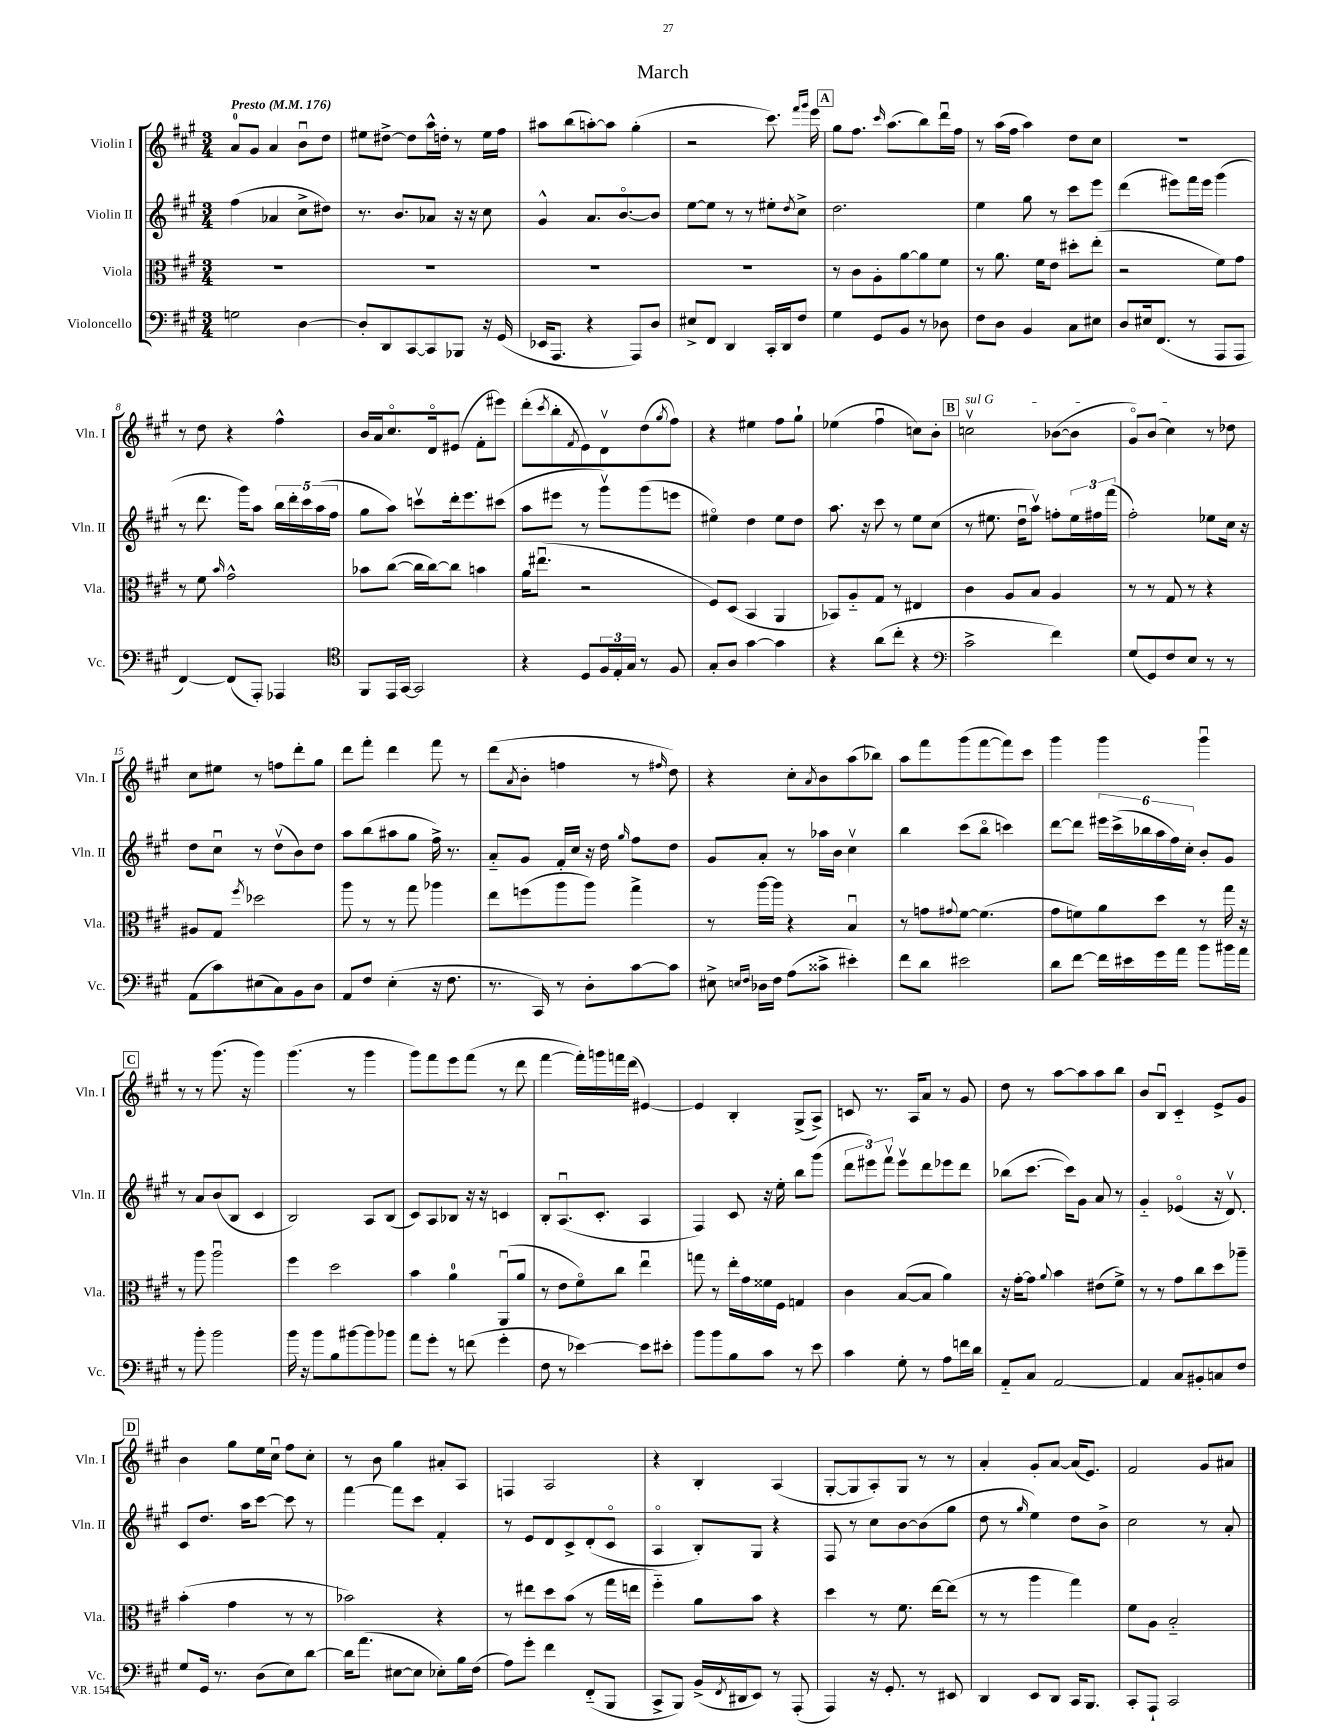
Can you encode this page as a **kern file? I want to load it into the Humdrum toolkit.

**kern	**kern	**kern	**kern
*staff4	*staff3	*staff2	*staff1
*clefF4	*clefC3	*clefG2	*clefG2
*k[f#c#g#]	*k[f#c#g#]	*k[f#c#g#]	*k[f#c#g#]
*M3/4	*M3/4	*M3/4	*M3/4
*MM176	*MM176	*MM176	*MM176
2G	2.r	(4ff#	8a
.	.	.	8g#
.	.	4a-	4a
[4D	.	8cc#^	8bu
.	.	8dd#)	8dd
=	=	=	=
8D']	2.r	8.r	8ee#
8DD	.	.	[8dd#^
.	.	8.b	.
[8CC#	.	.	8dd#]
8CC#]	.	8a-	16aa^^
.	.	.	16dd'
8BBB-	.	16r	8r
.	.	16r	.
16r	.	8cc#	16ee#
(16GG#	.	.	16ff#
=	=	=	=
16EE-	2.r	4g#^^	8aa#
8.AAA	.	.	.
.	.	.	(8bb
4r	.	8.a	[8aa')
.	.	.	8aa]
.	.	[8.bo	.
8AAA)	.	.	(4gg#'
8D	.	8b]	.
=	=	=	=
8E#^	2.r	[8ee	2r
8FF#	.	8ee]	.
4DD	.	8r	.
.	.	8r	.
16CC#'	.	8ee#'	8.ccc#)
16DD	.	.	.
.	.	8qdd	.
8F#	.	8cc#^	.
.	.	.	16qqfff#
.	.	.	16qqggg#
.	.	.	16eee
=	=	=	=
4G#	8r	2.dd	8gg#
.	8c#	.	8.ff#
8GG#	8A'	.	.
.	.	.	16qqccc#
.	.	.	(8.aa
8BB	[8a	.	.
8r	8a]	.	8bb)
8D-	8f#	.	16dddu
.	.	.	16ff#
=	=	=	=
8F#	8r	4ee	8r
8D	8.a	.	(16aa
.	.	.	16ff#
4BB	.	8gg#	4aa)
.	16f#	.	.
.	8e	8r	.
8C#	8dd#'	8ccc#	8dd
8E#	(8ee'	8eee	8cc#
=	=	=	=
8D	2r	(4ddd	2.r
16E#	.	.	.
(8.FF#	.	.	.
.	.	8eee#)	.
8r	.	16fff#	.
.	.	16eee#	.
8AAA	8f#)	(4ggg#	.
8AAA	8g#	.	.
=	=	=	=
[4FF#)	8r	8r	8r
.	8f#	8.ddd	8dd
.	16qqb	.	.
(8FF#]	2g#^^	.	4r
.	.	16ggg#)	.
8AAA')	.	8aa	.
4AAA-	.	20bb	4ff#^^
.	.	20ddd'	.
.	.	20ccc#	.
.	.	(20aa	.
.	.	20ff#	.
=	=	=	=
*clefC4	*	*	*
8FF#	8b-	8gg#	16b
.	.	.	16a
16EE	([8cc#	8aa)	8.cc#o
[16GG#	.	.	.
2GG#]	16cc#]	8cccv	.
.	[16cc#)	.	16do
.	8cc#]	16ddd'	(8e#
.	.	8.eee	.
.	4b	.	8f#'
.	.	(8ccc#	8eee#)
=	=	=	=
4r	16a	8aa	(8ddd'
.	(8.ee#u	.	.
.	.	.	8qccc#
.	.	8eee#	8bb'
.	.	.	8qf#
8D	2r	8r	8e)
24F#	.	8ggg#v)	8dv
24E'	.	.	.
24G#	.	.	.
8r	.	(8ggg#	(8dd
.	.	.	8qgg#
8F#	.	8eee	8ff#)
=	=	=	=
8G#'	8F#)	4ee#o)	4r
8A	(8D	.	.
[4g#	4BB	4dd	4ee#
4g#]	4AA	8ee#	8ff#
.	.	8dd	8gg#`
=	=	=	=
4r	8BB-)	8.aa	(4ee-
.	8A'~	.	.
.	.	16r	.
(8a	8G#	8ccc#	4ff#u
8cc#'	8r	8r	.
4r	4E#	8ee	8cc)
.	.	(8cc#	8b'
=	=	=	=
*clefF4	*	*	*
2c#^	4c#	8r	2ccv
.	.	8.ee#	.
.	8A	.	.
.	.	16ddu	.
.	8B	8aav)	.
4f#)	4A	8ff'	([8b-
.	.	24ee#	8b-]
.	.	24ff#	.
.	.	(24fff#	.
=	=	=	=
(8G#	8r	2ff#')	8g#o)
8GG#)	8r	.	(8b
8F#	8G#	.	4cc#)
8E	8r	.	.
8r	4r	8ee-	8r
8r	.	16cc#	8dd-
.	.	16r	.
=	=	=	=
(8AA	8A#	8dd	8cc#
8c#)	8G#	8cc#u	8ee#
.	8qff#	.	.
(8E#	2dd-	8r	8r
8C#)	.	(8ddv	8ff
8BB	.	8b)	8ddd'
8D	.	8dd	8gg#
=	=	=	=
8AA	8aa	8aa	8ddd
8F#	8r	(8bb	8fff#'
(4E'	8r	8aa#	4ddd
.	8gg#	8gg#	.
16r	4aa-	16ff#^)	8fff#
8.F#	.	8.r	.
.	.	.	8r
=	=	=	=
8.r	8ee	8a'~	(8ddd
.	.	.	8qa
.	(8ff	8g#	8b'
16CC#)	.	.	.
8r	8aa	16f#'	4ff
.	.	16cc#	.
8D'	8aa)	16r	.
.	.	16dd	.
.	.	16qqgg#	.
[8c#	4gg#^	8ff#	8r
.	.	.	16qqff#
8c#]	.	8dd	8dd)
=	=	=	=
8E#^	8r	8g#	4r
16qqE	.	.	.
16qqF#	.	.	.
16D-	[16aa	8a'	.
16F#	16aa]	.	.
(8A	4r	8r	8cc#'
.	.	.	8qa
8c##^	.	16aa-	8b
.	.	16b	.
4e#')	4Bu	4cc#v	(8aa
.	.	.	8bb-)
=	=	=	=
8f#	8r	4bb	8aa
8d	8g	.	8fff#
.	8qqg#	.	.
2e#	[8f#	(8ccc#	(8ggg#
.	(4.f#]	8bbo	[8fff#
.	.	4ccc)	8fff#])
.	.	.	8ccc#
=	=	=	=
8d	8g#	[8ddd	4ggg#
[8f#	8f)	8ddd]	.
16f#]	8a	24eee#	4ggg#
.	.	(24ccc#^	.
16e#	.	.	.
.	.	24bb-	.
16g#	8dd	24aa	.
.	.	24ff#)	.
16a	.	.	.
.	.	24cc#'	.
8b	8r	8b'	4ggg#u
16b#	16gg#	8g#	.
16a	16r	.	.
=	=	=	=
8r	8r	8r	8r
8b'	8aa	8a	8r
2b	2aau	(8b	(8.ggg#
.	.	8B	.
.	.	.	16r
.	.	4c#	4ggg#)
=	=	=	=
16b	4ff#	2B)	(4.ggg#
16r	.	.	.
8b	.	.	.
8B	2dd	.	.
[8b#	.	.	8r
8b#]	.	8A	4ggg#
8b-	.	(8B	.
=	=	=	=
8a	4b	8c#)	8ggg#)
8g#'	.	8A	8fff#
8r	4a	8B-	8eee
(8f	.	16r	(8fff#
.	.	16r	.
4g#'	(8AAu	4c	8r
.	8a	.	8ddd
=	=	=	=
8F#	8r	8B'	[4fff#
8r	8e	(8.Au	.
[4e-)	8f#o)	.	16fff#'])
.	.	8.c#'	16ggg
.	8cc#	.	16fff
.	.	.	(16ddd
8e-]	4eeu	4A	[4e#)
8e#'	.	.	.
=	=	=	=
8b	8gg	4F#)	4e#]
8b	8r	.	.
8B	16ee'	8c#	4B'
.	16g#	.	.
8c#	16f##	16r	.
.	16F#	16ee'	.
8r	4G	8bb	(8G#^
8e	.	(8ggg#	8A^)
=	=	=	=
4c#	4c#	12ddd	8c
.	.	12eee#)	.
.	.	.	8.r
.	.	12fff#v	.
8G#'	([8B	8eee#v	.
.	.	.	16A
8r	8B]	8ddd	8a
8A	4a)	8eee-	8r
16f	.	8ddd	8g#
16d	.	.	.
=	=	=	=
8AA'~	16r	(8bb-	8dd
.	[16g#'	.	.
8C#	8g#]	[8.ccc#	8r
.	8qqa	.	.
[2AA	4b	.	[8aa
.	.	16ccc#])	.
.	.	8g#	8aa]
.	(8e#	8a	8aa
.	8f#^)	8r	8bb
=	=	=	=
4AA]	8r	4g#'~	8b
.	8r	.	8Bu
8C#	8g#	(4e-o	4c#'~
8BB#'	8cc#	.	.
8C	8dd	16r	8e^
.	.	8.dv)	.
8F#	8aa-~	.	8g#
=	=	=	=
8G#	(4b'	8c#	4b
16GG#	.	8.dd	.
8.r	.	.	.
.	4g#	.	8gg#
.	.	16aa	.
(8D	.	[8ccc#	16ee
.	.	.	16cc#u
8E)	8r	8ccc#]	8ff#
[8d	8r	8r	8cc#'
=	=	=	=
16d]	2b-)	[4fff#	8r
(8.a	.	.	.
.	.	.	8b
[8E#	.	8fff#]	4gg#
8E#]	.	8ccc#	.
8E-')	4r	4f#'	8a#'
16B	.	.	8A
(16F#	.	.	.
=	=	=	=
8A)	8r	8r	4F
8g#'	8ee#	8e	.
4f#	8dd	8d	2A
.	(8b	8c#^	.
(8FF#'~	8r	(8d'	.
8BBB	16gg#	8c#o	.
.	16ee	.	.
=	=	=	=
8CC#^	4ff#'~)	4Ao	4r
8BBB)	.	.	.
(16BB^	8a	8B')	4B'
8qFF#	.	.	.
16DD#	.	.	.
8EE)	8b	8G#	.
8r	4r	4r	(4A
(8AAA'	.	.	.
=	=	=	=
4AAA)	4dd	8F#	[8G#'
.	.	8r	8G#]
16r	8r	8cc#	8A')
8.GG#'	.	.	.
.	8.f#	[8b	8G#
8r	.	(8b]	8r
.	[16ee	.	.
8EE#	(8ee]	8gg#	8r
=	=	=	=
4DD	8r	8dd	4a'
.	8r	8r	.
.	.	16qqgg#	.
8EE	4aa	4ee)	8g#'
8DD	.	.	[8a
16CC#	4gg#)	8dd	(16a]
8.BBB	.	.	8.e)
.	.	8b^	.
=	=	=	=
8CC#'	8f#	2cc#	2f#
8AAA`	8A	.	.
2CC#	2B'~	.	.
.	.	8r	8g#
.	.	8a'	8a#
==	==	==	==
*-	*-	*-	*-
